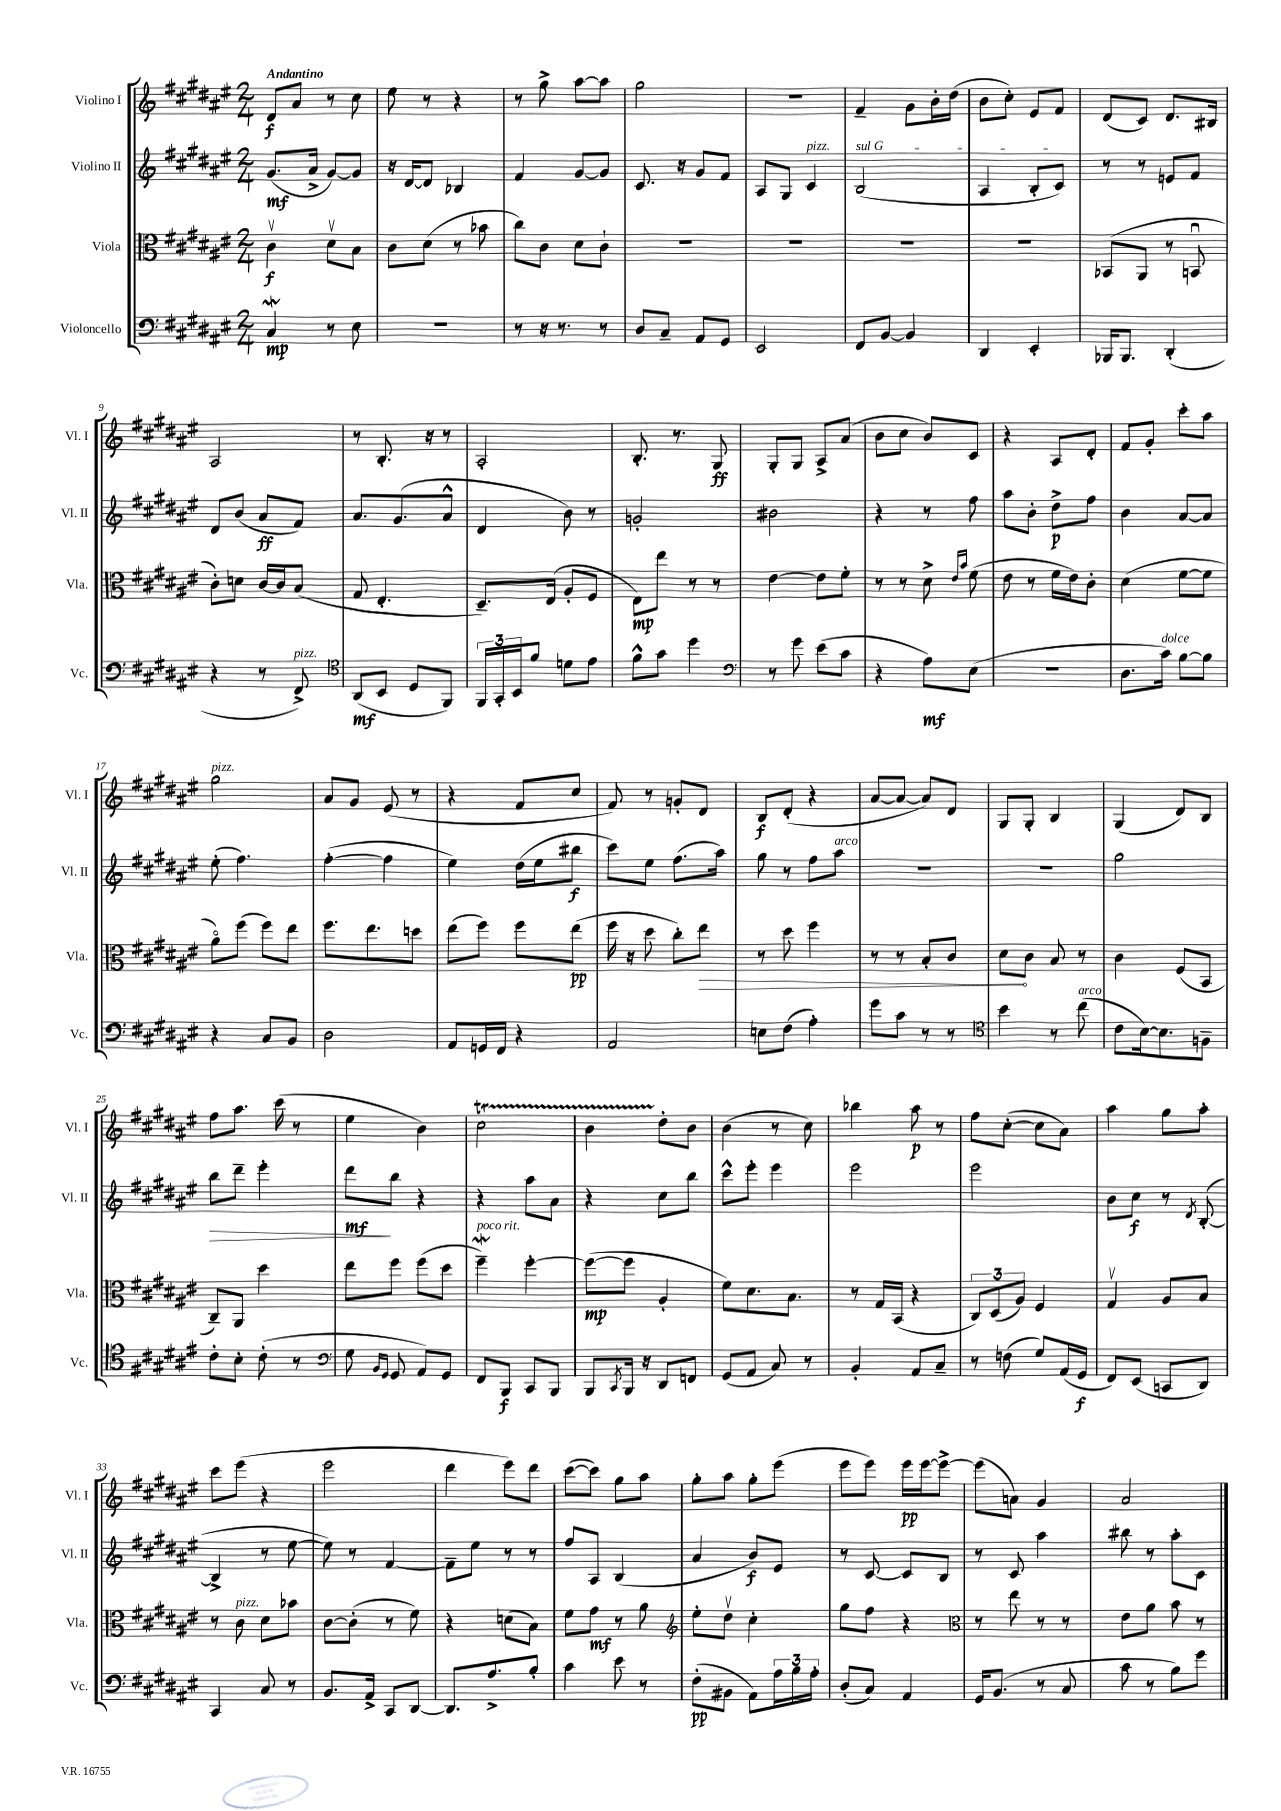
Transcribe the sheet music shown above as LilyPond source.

<<
\new StaffGroup <<
\new Staff = "s0" \with { instrumentName = "Violino I" shortInstrumentName = "Vl. I" } {
    \clef treble \key fis \major \numericTimeSignature \time 2/4 \tempo "Andantino"
    dis'8\f ais'8 r8 cis''8 |
    eis''8 r8 r4 |
    r8 gis''8-> ais''8~ ais''8 |
    gis''2 |
    R2 |
    fis'4-- gis'8 b'16-. dis''16( |
    b'8 cis''8-.) eis'8 fis'8 |
    dis'8( cis'8) dis'8. bis16 |
    ais2 |
    r8 b8.-. r16 r8 |
    ais2-. |
    b8.-. r8. gis8\ff |
    gis8-. gis8 ais8-> ais'8( |
    b'8 cis''8 b'8) cis'8 |
    r4 ais8 dis'8-. |
    fis'8 gis'8-. cis'''8-. ais''8 |
    gis''2^\markup { \italic "pizz." } |
    ais'8 gis'8 eis'8( r8 |
    r4 fis'8 cis''8 |
    fis'8) r8 g'8-. dis'8 |
    b8\f dis'8-.( r4 |
    ais'8~ ais'8~ ais'8) dis'8 |
    gis8 gis8-. b4 |
    gis4( dis'8) b8 |
    fis''8 ais''8. cis'''16( r8 |
    eis''4 b'4) |
    cis''2\startTrillSpan |
    b'4 dis''8-.\stopTrillSpan b'8 |
    b'4( r8 cis''8) |
    bes''4 ais''8\p r8 |
    fis''8 cis''8~-.( cis''8 ais'8) |
    ais''4 gis''8 ais''8-. |
    cis'''8 eis'''8( r4 |
    eis'''2 |
    dis'''4 eis'''8) dis'''8 |
    cis'''8~( cis'''8) gis''8 ais''8 |
    gis''8-. ais''8 gis''8-. eis'''8( |
    eis'''8 eis'''8) eis'''16\pp eis'''16~ eis'''8~-> |
    eis'''8( a'8) gis'4 |
    ais'2 \bar "|." |
}
\new Staff = "s1" \with { instrumentName = "Violino II" shortInstrumentName = "Vl. II" } {
    \clef treble \key fis \major \numericTimeSignature \time 2/4
    gis'8.\mf( ais'16-> gis'8~) gis'8 |
    r16 dis'16~ dis'8 bes4 |
    fis'4 gis'8~ gis'8 |
    cis'8. r16 gis'8 fis'8 |
    ais8 gis8 cis'4^\markup { \italic "pizz." } |
    \once \override TextSpanner.bound-details.left.text = \markup { \italic "sul G" } b2\startTextSpan( |
    ais4 b8-. cis'8\stopTextSpan) |
    r8 r8 e'8 fis'8 |
    dis'8 b'8( ais'8\ff fis'8) |
    ais'8. gis'8.( ais'8-^ |
    dis'4 b'8) r8 |
    g'2-. |
    bis'2 |
    r4 r8 fis''8 |
    ais''8 b'8-. dis''8->\p fis''8 |
    b'4 ais'8~ ais'8 |
    eis''8-.( fis''4.) |
    fis''4~-.( fis''4 |
    eis''4) dis''16( eis''16 bis''8\f |
    cis'''8) eis''8 fis''8.( ais''16) |
    gis''8 r8 fis''8 ais''8^\markup { \italic "arco" } |
    r2 |
    R2 |
    gis''2 |
    b''8\> dis'''8-- eis'''4-. |
    dis'''8\mf\! b''8 r4 |
    r4 ais''8 ais'8 |
    r4 cis''8 b''8 |
    cis'''8-^ eis'''8-. eis'''4 |
    eis'''2 |
    eis'''2 |
    b'8 cis''8\f r8 \acciaccatura { dis'8 } b8~-.( |
    b4-> r8 eis''8~ |
    eis''8) r8 fis'4~ |
    fis'8-- eis''8 r8 r8 |
    fis''8 ais8 b4( |
    ais'4 b'8\f) eis'8 |
    r8 cis'8~ cis'8 b8 |
    r8 cis'8 ais''4 |
    bis''8 r8 ais''8-. cis'8 \bar "|." |
}
\new Staff = "s2" \with { instrumentName = "Viola" shortInstrumentName = "Vla." } {
    \clef alto \key fis \major \numericTimeSignature \time 2/4
    cis'4\upbow\f dis'8\upbow b8 |
    cis'8 dis'8( r8 bes'8 |
    cis''8) cis'8 dis'8 cis'8-! |
    R2 |
    R2 |
    R2 |
    R2 |
    bes,8( ais,8 r8 b,8\downbow |
    cis'8-.) d'8 cis'16~ cis'16 b8( |
    gis8 eis4.-. |
    dis8.--) eis16( ais8-. fis8 |
    eis8\mp) eis''8 r8 r8 |
    eis'4~ eis'8 fis'8-. |
    r8 r8 dis'8-> \grace { eis'16 b'16 } fis'8( |
    eis'8 r8 fis'16 eis'16) cis'8-. |
    dis'4( fis'8~ fis'8 |
    ais'8\flageolet) fis''8( fis''8) eis''8 |
    fis''8. eis''8. d''8 |
    eis''8( fis''8) fis''8 eis''8\pp( |
    fis''16 r16 dis''8 cis''8-.) \once \override Hairpin.circled-tip = ##t eis''8\> |
    r8 dis''8 fis''4 |
    r8 r8 b8-. cis'8 |
    dis'8\! cis'8 b8 r8 |
    cis'4 fis8( b,8 |
    cis8--) ais,8 dis''4 |
    eis''8 fis''8 fis''8( dis''8 |
    fis''4--\mordent^\markup { \italic "poco rit." }) fis''4~-. |
    fis''8~\mp( fis''8 ais4-. |
    fis'8) dis'8. b8. |
    r8 gis16 b,16( r4 |
    \tuplet 3/2 { cis8) dis8( ais8) } fis4 |
    gis4\upbow ais8 b8 |
    r8 cis'8^\markup { \italic "pizz." } dis'8 bes'8 |
    cis'8~ cis'8-.( r8 fis'8) |
    r4 d'8( b8) |
    fis'8 gis'8\mf r8 ais'8 |
    \clef treble eis''8-. dis''8\upbow cis''4-. |
    gis''8 fis''8 r4 |
    \clef alto r8 eis''8 r8 r8 |
    eis'8 ais'8 b'8 r8 \bar "|." |
}
\new Staff = "s3" \with { instrumentName = "Violoncello" shortInstrumentName = "Vc." } {
    \clef bass \key fis \major \numericTimeSignature \time 2/4
    cis4\mordent\mp r8 eis8 |
    r2 |
    r8 r16 r8. r8 |
    dis8 cis8-- ais,8 gis,8 |
    eis,2 |
    fis,8 b,8~ b,4 |
    dis,4 eis,4-. |
    bes,,16 bes,,8. dis,4-.( |
    r4 r8 fis,8->^\markup { \italic "pizz." }) |
    \clef tenor ais,8\mf( b,8 dis8 fis,8) |
    \tuplet 3/2 { fis,16 gis,16-. b,16 } fis'8 d'8 eis'8 |
    fis'8-^ gis'8 dis''4 |
    \clef bass r8 gis'8 eis'8( cis'8 |
    r4 ais8\mf) eis8( |
    r2 |
    dis8. cis'16^\markup { \italic "dolce" }) b8~ b8 |
    r4 cis8 b,8 |
    dis2 |
    ais,8 g,16 fis,16 r4 |
    ais,2 |
    e8 fis8( ais4-.) |
    gis'8 cis'8 r8 r8 |
    \clef tenor b'4 r8 cis''8^\markup { \italic "arco" }( |
    cis'8 b16~) b8. f8-- |
    cis'8-. b8-. cis'8-.( r8 |
    \clef bass gis8 \grace { b,16 gis,16 } gis,8 ais,8) gis,8 |
    fis,8 b,,8\f cis,8 b,,8 |
    b,,8 \acciaccatura { cis,8 } b,,16 r16 dis,8 f,8 |
    gis,8( ais,8 cis8) r8 |
    b,4-. ais,8 cis8-- |
    r8 f8( gis8) ais,16( gis,16\f |
    fis,8) eis,8( c,8 dis,8) |
    cis,4 cis8 r8 |
    b,8. ais,16-> cis,8 dis,8~ |
    dis,8. ais8.-> b8-. |
    cis'4 eis'8 r8 |
    fis8-.\pp( bis,8 ais,8) \tuplet 3/2 { ais16 b16 ais16-. } |
    dis8-.( cis8) ais,4 |
    gis,16 b,8.( r8 cis8 |
    cis'8 r8 b8) gis'8 \bar "|." |
}
>>
>>
